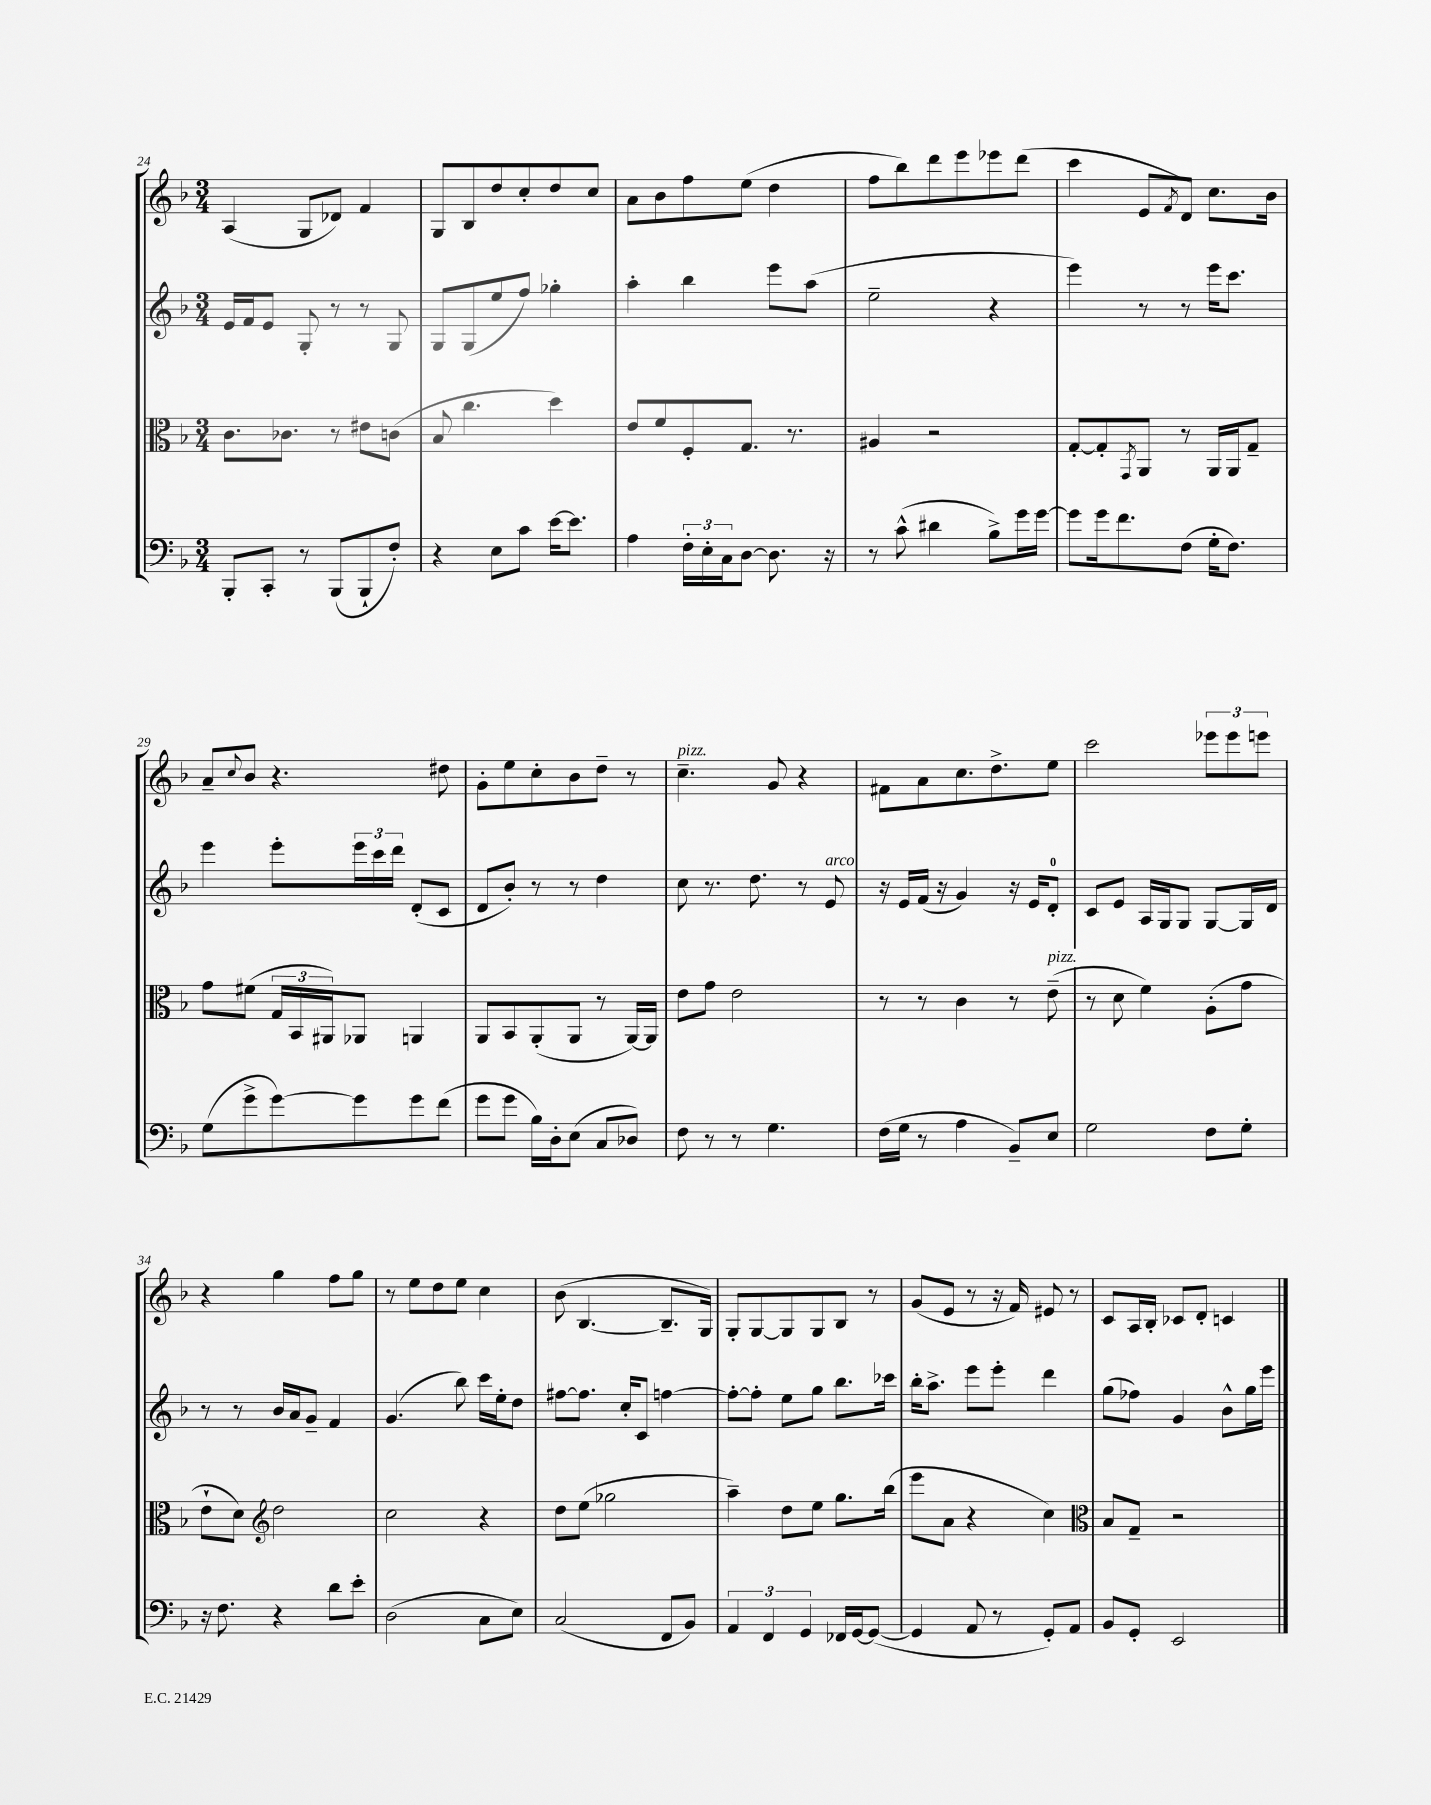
<<
\new StaffGroup <<
\new Staff = "s0" {
    \clef treble \key f \major \numericTimeSignature \time 3/4
    a4( g8 des'8) f'4 |
    g8 bes8 d''8 c''8-. d''8 c''8 |
    a'8 bes'8 f''8 e''8( d''4 |
    f''8 bes''8) d'''8 e'''8 ees'''8 d'''8( |
    c'''4 e'8 \acciaccatura { f'8 } d'8) c''8. bes'16 |
    a'8-- \appoggiatura { c''8 } bes'8 r4. dis''8 |
    g'8-. e''8 c''8-. bes'8 d''8-- r8 |
    c''4.--^\markup { \italic "pizz." } g'8 r4 |
    fis'8 a'8 c''8. d''8.-> e''8 |
    c'''2 \tuplet 3/2 { ees'''8 ees'''8 e'''8 } |
    r4 g''4 f''8 g''8 |
    r8 e''8 d''8 e''8 c''4 |
    bes'8( bes4.~ bes8.-- g16) |
    g8-. g8~ g8 g8 bes8 r8 |
    g'8( e'8 r8 r16 f'16) eis'8 r8 |
    c'8 a16 bes16-. ces'8 d'8-. c'4 \bar "|." |
}
\new Staff = "s1" {
    \clef treble \key f \major \numericTimeSignature \time 3/4
    e'16 f'16 e'8 g8-. r8 r8 g8 |
    g8 g8( e''8 f''8) ges''4-. |
    a''4-. bes''4 e'''8 a''8( |
    e''2-- r4 |
    e'''4) r8 r8 e'''16 c'''8. |
    e'''4 e'''8-. \tuplet 3/2 { e'''16 c'''16 d'''16 } d'8-.( c'8 |
    d'8 bes'8-.) r8 r8 d''4 |
    c''8 r8. d''8. r8 e'8^\markup { \italic "arco" } |
    r16 e'16 f'16( r16 g'4) r16 e'16 d'8-0-. |
    c'8 e'8 a16 g16 g8 g8~ g16 d'16 |
    r8 r8 bes'16 a'16 g'8-- f'4 |
    g'4.( bes''8) c'''16 e''16-. d''8 |
    fis''8~ fis''8. c''16-. c'8 f''4~ |
    f''8~-. f''8-. e''8 g''8 bes''8. ces'''16 |
    bes''16-. a''8.-> e'''8 e'''8-. d'''4 |
    g''8( fes''8) g'4 bes'8-^ g''16 e'''16 \bar "|." |
}
\new Staff = "s2" {
    \clef alto \key f \major \numericTimeSignature \time 3/4
    c'8. ces'8. r8 eis'8 c'8( |
    bes8 c''4. d''4) |
    e'8 f'8 f8-. g8. r8. |
    ais4 r2 |
    g8~-. g8-. \acciaccatura { g,8 } a,8 r8 a,16 a,16 g8-- |
    g'8 fis'8( \tuplet 3/2 { g16 bes,16 ais,16) } aes,8 a,4 |
    a,8 bes,8 a,8-.( a,8 r8 a,16~) a,16 |
    e'8 g'8 e'2 |
    r8 r8 c'4 r8 e'8--^\markup { \italic "pizz." }( |
    r8 d'8 f'4) a8-.( g'8 |
    e'8-! d'8) \clef treble d''2 |
    c''2 r4 |
    d''8 e''8( ges''2 |
    a''4--) d''8 e''8 g''8. bes''16( |
    e'''8 a'8 r4 c''4) |
    \clef alto bes8 g8-- r2 \bar "|." |
}
\new Staff = "s3" {
    \clef bass \key f \major \numericTimeSignature \time 3/4
    bes,,8-. c,8-. r8 bes,,8( bes,,8-! f8-.) |
    r4 e8 c'8 e'16~ e'8. |
    a4 \tuplet 3/2 { f16-. e16-. c16 } d8~ d8. r16 |
    r8 c'8-^( dis'4 bes8->) g'16 g'16~ |
    g'8 g'16 f'8. f8( g16-. f8.) |
    g8( g'8-> g'8~) g'8 g'8 f'8( |
    g'8 g'8 bes16) d16-. e8( c8 des8) |
    f8 r8 r8 g4. |
    f16( g16 r8 a4 bes,8--) e8 |
    g2 f8 g8-. |
    r16 f8. r4 d'8 e'8-. |
    d2( c8 e8) |
    c2( f,8 bes,8) |
    \tuplet 3/2 { a,4 f,4 g,4 } fes,16 g,16~ g,8~( |
    g,4 a,8 r8 g,8-.) a,8 |
    bes,8 g,8-. e,2 \bar "|." |
}
>>
>>
\layout { \context { \Score currentBarNumber = #24 } }
